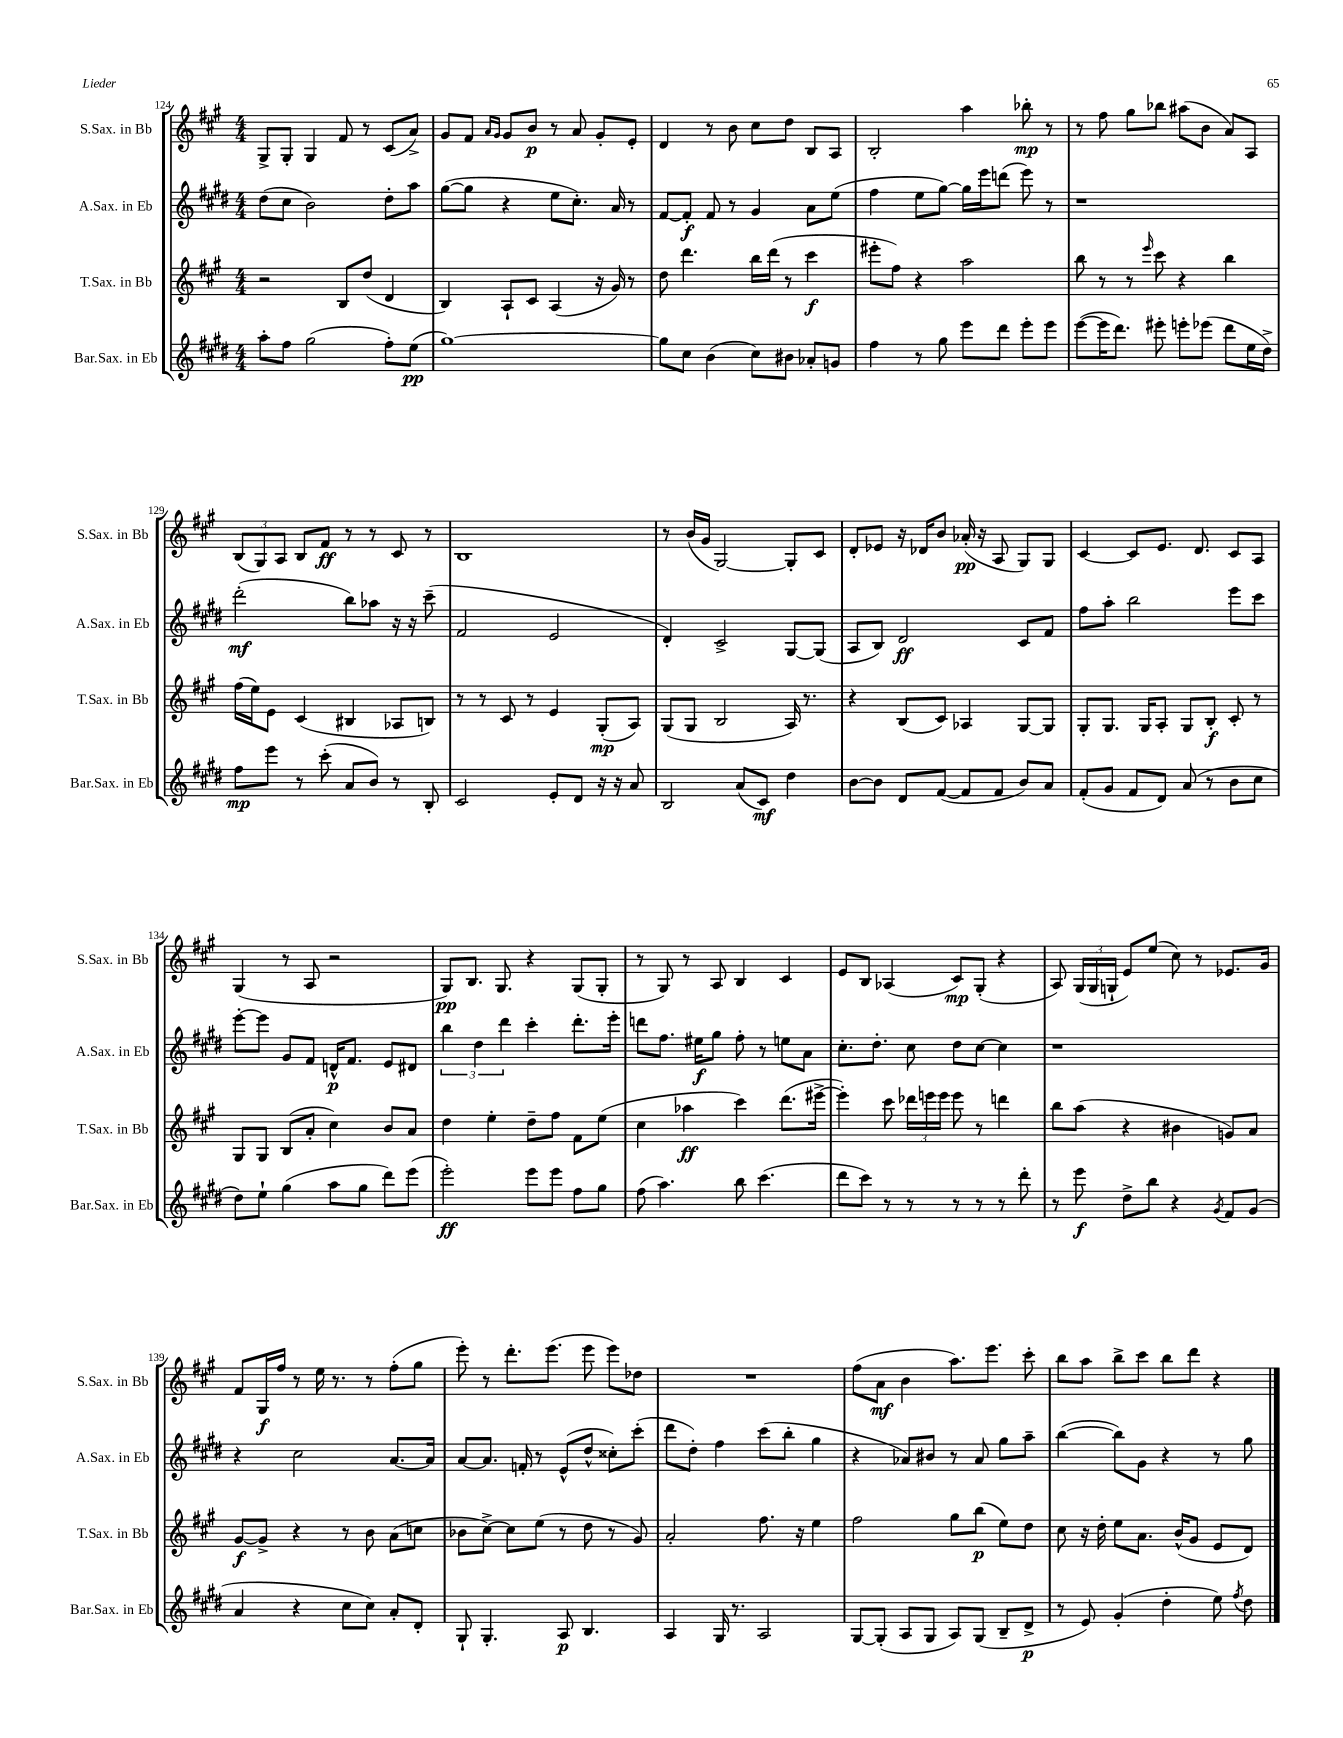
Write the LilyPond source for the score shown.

<<
\new StaffGroup <<
\new Staff = "s0" \with { instrumentName = "S.Sax. in Bb" shortInstrumentName = "S.Sax. in Bb" } {
    \clef treble \key a \major \numericTimeSignature \time 4/4
    \autoBeamOff gis8[-> gis8]-. gis4 fis'8 r8 cis'8[( a'8]->) |
    gis'8[ fis'8] \grace { a'16[ gis'16] } gis'8[ b'8]\p r8 a'8 gis'8[-. e'8]-. |
    d'4 r8 b'8 cis''8[ d''8] b8[ a8] |
    b2-. a''4 bes''8-.\mp r8 |
    r8 fis''8 gis''8[ bes''8] ais''8[( b'8] a'8[) a8] |
    \tuplet 3/2 { b8[( gis8) a8] } b8[ fis'8]\ff r8 r8 cis'8 r8 |
    b1 |
    r8 b'16[( gis'16] gis2~) gis8[-. cis'8] |
    d'8[-. ees'8] r16 des'16[ b'8] aes'16-.\pp( r16 a8 gis8[) gis8] |
    cis'4~ cis'8[ e'8.] d'8. cis'8[ a8] |
    gis4( r8 a8 r2 |
    gis8[\pp) b8.] gis8. r4 gis8[( gis8]-. |
    r8 gis8) r8 a8 b4 cis'4 |
    e'8[ b8] aes4( cis'8[\mp) gis8]-.( r4 |
    a8) \tuplet 3/2 { gis16[( gis16 g16]-! } e'8[) e''8]( cis''8) r8 ees'8.[ gis'16] |
    fis'8[ gis16\f fis''16] r8 e''16 r8. r8 fis''8[-.( gis''8] |
    e'''8-.) r8 d'''8.[-. e'''8.]( e'''8 e'''8[) des''8] |
    R1 |
    fis''8[( a'8]\mf b'4 a''8.[) e'''8.] cis'''8-. |
    b''8[ a''8] b''8[-> cis'''8] b''8[ d'''8] r4 \bar "|." |
}
\new Staff = "s1" \with { instrumentName = "A.Sax. in Eb" shortInstrumentName = "A.Sax. in Eb" } {
    \clef treble \key e \major \numericTimeSignature \time 4/4
    \autoBeamOff dis''8[( cis''8] b'2) dis''8[-. a''8] |
    gis''8[~( gis''8] r4 e''8[ cis''8.]-.) a'16 r8 |
    fis'8[~ fis'8]-.\f fis'8 r8 gis'4 a'8[ e''8]( |
    fis''4 e''8[ gis''8]~) gis''16[ e'''16 d'''8]( e'''8) r8 |
    r1 |
    dis'''2-.\mf( b''8[) aes''8] r16 r16 cis'''8--( |
    fis'2 e'2 |
    dis'4-.) cis'2-> gis8[~ gis8]( |
    a8[ b8]) dis'2\ff cis'8[ fis'8] |
    fis''8[ a''8]-. b''2 e'''8[ cis'''8] |
    e'''8[~-. e'''8] gis'8[ fis'8] d'16[-^\p fis'8.] e'8[ dis'8] |
    \tuplet 3/2 { b''4 dis''4 dis'''4 } cis'''4-. dis'''8.[-. e'''16]-. |
    d'''8[ fis''8.] eis''16[\f gis''8] fis''8-. r8 e''8[ a'8] |
    cis''8.[-. dis''8.]-. cis''8 dis''8[ cis''8]~ cis''4 |
    r1 |
    r4 cis''2 a'8.[~ a'16] |
    a'8[~ a'8.] f'16-. r8 e'8[-^( dis''8]-^ cisis''8[-.) cis'''8]-.( |
    dis'''8[ dis''8]-.) fis''4 cis'''8[( b''8]-. gis''4 |
    r4 aes'8[) bis'8] r8 aes'8 gis''8[ a''8]-- |
    b''4~( b''8[) gis'8] r4 r8 gis''8 \bar "|." |
}
\new Staff = "s2" \with { instrumentName = "T.Sax. in Bb" shortInstrumentName = "T.Sax. in Bb" } {
    \clef treble \key a \major \numericTimeSignature \time 4/4
    \autoBeamOff r2 b8[ d''8]( d'4 |
    b4) a8[-! cis'8] a4( r16 gis'16) r8 |
    d''8 d'''4. b''16[ d'''16]( r8 cis'''4\f |
    eis'''8[-. fis''8]) r4 a''2 |
    b''8 r8 r8 \grace { e'''16 } cis'''8 r4 b''4 |
    fis''16[( e''16) e'8] cis'4( bis4 aes8[ b8]) |
    r8 r8 cis'8 r8 e'4 gis8[-.\mp( a8]) |
    gis8[( gis8] b2 a16) r8. |
    r4 b8[( cis'8]) aes4 gis8[~ gis8] |
    gis8[-. gis8.] gis16[ a8]-. gis8[ b8]-.\f cis'8-. r8 |
    gis8[ gis8] b8[( a'8]-. cis''4) b'8[ a'8] |
    d''4 e''4-. d''8[-- fis''8] fis'8[ e''8]( |
    cis''4 aes''4\ff cis'''4) d'''8.[( eis'''16]~-> |
    eis'''4-.) cis'''8 \tuplet 3/2 { des'''16[ e'''16 e'''16] } e'''8 r8 d'''4 |
    b''8[ a''8]( r4 bis'4 g'8[) a'8] |
    gis'8[~\f gis'8]-> r4 r8 b'8 a'8[( c''8] |
    bes'8[ cis''8]~->) cis''8[ e''8]( r8 d''8 r8 gis'8) |
    a'2-. fis''8. r16 e''4 |
    fis''2 gis''8[ b''8]\p( e''8[) d''8] |
    cis''8 r16 d''16-. e''8[ a'8.] b'16[-^( gis'8] e'8[ d'8]) \bar "|." |
}
\new Staff = "s3" \with { instrumentName = "Bar.Sax. in Eb" shortInstrumentName = "Bar.Sax. in Eb" } {
    \clef treble \key e \major \numericTimeSignature \time 4/4
    \autoBeamOff a''8[-. fis''8] gis''2( fis''8[-.) e''8]\pp( |
    gis''1~) |
    gis''8[ cis''8] b'4( cis''8[) bis'8] aes'8[-. g'8] |
    fis''4 r8 gis''8 e'''8[ dis'''8] e'''8[-. e'''8] |
    e'''8[~( e'''16 dis'''8.]) eis'''8-. e'''8[-. ees'''8]( dis'''8[ e''16 dis''16]->) |
    fis''8[\mp e'''8] r8 cis'''8-.( a'8[ b'8]) r8 b8-. |
    cis'2 e'8[-. dis'8] r16 r16 a'8 |
    b2 a'8[( cis'8]\mf) dis''4 |
    b'8[~ b'8] dis'8[ fis'8]~( fis'8[ fis'8] b'8[) a'8] |
    fis'8[-.( gis'8] fis'8[ dis'8]) a'8( r8 b'8[ cis''8] |
    dis''8[) e''8]-! gis''4( a''8[ gis''8] dis'''8[) e'''8]( |
    e'''2-.\ff) e'''8[ e'''8] fis''8[ gis''8] |
    fis''8( a''4.) b''8 cis'''4.( |
    dis'''8[ cis'''8]) r8 r8 r8 r8 r8 dis'''8-. |
    r8 e'''8\f dis''8[-> b''8] r4 \acciaccatura { gis'8 } fis'8[ gis'8]( |
    a'4 r4 cis''8[ cis''8]) a'8[-. dis'8]-. |
    gis8-! gis4.-. a8\p b4. |
    a4 gis16 r8. a2 |
    gis8[~ gis8]-.( a8[ gis8] a8[) gis8]( b8[-- dis'8]->\p |
    r8 e'8) gis'4-.( dis''4-. e''8) \acciaccatura { fis''8 } dis''8 \bar "|." |
}
>>
>>
\layout { \context { \Score currentBarNumber = #124 } }
